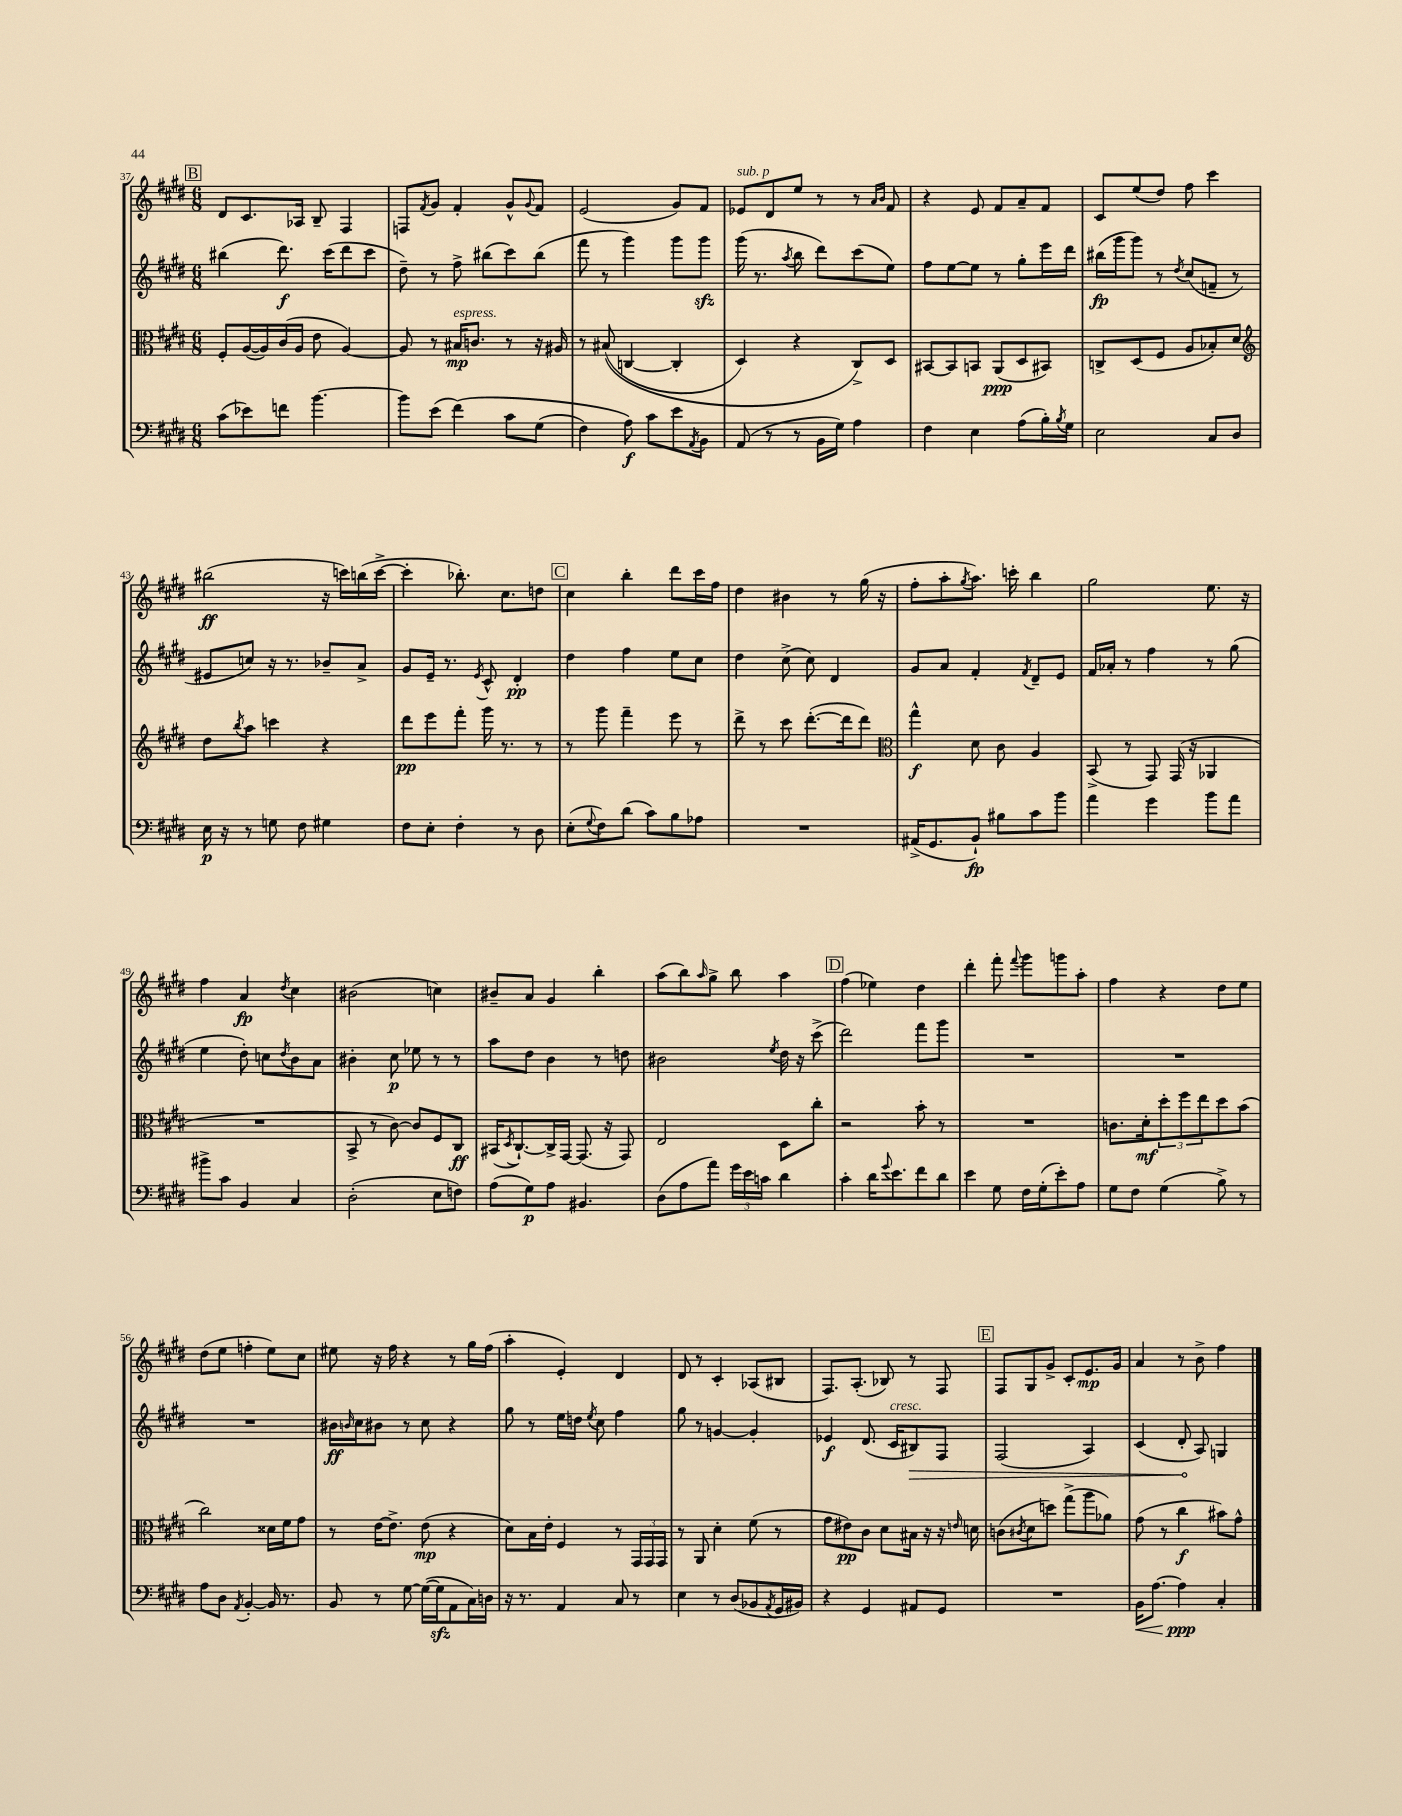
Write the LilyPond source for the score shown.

<<
\new StaffGroup <<
\new Staff = "s0" {
    \clef treble \key e \major \numericTimeSignature \time 6/8
    \mark \markup { \box "B" } dis'8 cis'8. aes16 b8-- fis4 |
    f8 \acciaccatura { fis'8 } gis'8 fis'4-. gis'8-^ \appoggiatura { gis'8 } fis'8 |
    e'2( gis'8) fis'8 |
    ees'8^\markup { \italic "sub. p" } dis'8 e''8 r8 r8 \grace { a'16 b'16 } fis'8 |
    r4 e'8 fis'8 a'8-- fis'8 |
    cis'8 e''8( dis''8) fis''8 cis'''4 |
    bis''2\ff( r16 c'''16) b''16( c'''16~-> |
    c'''4-. bes''8.-.) cis''8. d''8 |
    \mark \markup { \box "C" } cis''4 b''4-. dis'''8 cis'''16 fis''16 |
    dis''4 bis'4 r8 gis''16( r16 |
    fis''8-. a''8-. \acciaccatura { gis''8 } a''8.) c'''16-. b''4 |
    gis''2 e''8. r16 |
    fis''4 a'4\fp \acciaccatura { dis''8 } cis''4 |
    bis'2( c''4) |
    bis'8-- a'8 gis'4 b''4-. |
    a''8( b''8) \grace { a''16 } gis''8-> b''8 a''4 |
    \mark \markup { \box "D" } fis''4( ees''4) dis''4 |
    dis'''4-. fis'''8-. \appoggiatura { fis'''8 } gis'''8 g'''8 a''8-. |
    fis''4 r4 dis''8 e''8 |
    dis''8( e''8 f''4-. e''8) cis''8 |
    eis''8 r16 fis''16 r4 r8 gis''16 fis''16( |
    a''4-. e'4-.) dis'4 |
    dis'8 r8 cis'4-. aes8( bis8 |
    fis8.) a8.-.( bes8) r8 fis8 |
    \mark \markup { \box "E" } fis8 gis8 gis'8-> cis'8-. e'8.\mp gis'16 |
    a'4 r8 b'8-> fis''4 \bar "|." |
}
\new Staff = "s1" {
    \clef treble \key e \major \numericTimeSignature \time 6/8
    \mark \markup { \box "B" } bis''4( dis'''8.\f) cis'''16( dis'''8 cis'''8 |
    dis''8--) r8 fis''8-> bis''8( cis'''8) bis''8( |
    fis'''8 r8 gis'''4) gis'''8 gis'''8\sfz |
    gis'''16( r8. \acciaccatura { a''8 } b''8 dis'''8) cis'''8( e''8) |
    fis''8 e''8~ e''8 r8 gis''8-. e'''16 dis'''16 |
    bis''16\fp( gis'''16 gis'''8) r8 \acciaccatura { dis''8 } cis''8( f'8-- r8 |
    eis'8 c''8) r16 r8. bes'8-- a'8-> |
    gis'8 e'16-- r8. \acciaccatura { e'8 } cis'8-^ dis'4-.\pp |
    \mark \markup { \box "C" } dis''4 fis''4 e''8 cis''8 |
    dis''4 cis''8->( cis''8) dis'4 |
    gis'8 a'8 fis'4-. \acciaccatura { fis'8 } dis'8-- e'8 |
    fis'16 aes'16-. r8 fis''4 r8 gis''8( |
    e''4 dis''8-.) c''8 \acciaccatura { dis''8 } b'8 a'8 |
    bis'4-. cis''8\p ees''8 r8 r8 |
    a''8 dis''8 b'4 r8 d''8 |
    bis'2 \acciaccatura { e''8 } dis''16 r16 cis'''8->( |
    \mark \markup { \box "D" } dis'''2) fis'''8 gis'''8 |
    R2. |
    R2. |
    R2. |
    bis'16\ff \grace { b'16 } cis''16 bis'8 r8 cis''8 r4 |
    gis''8 r8 e''16 d''16 \acciaccatura { e''8 } cis''8 fis''4 |
    gis''8 r8 g'4~ g'4-. |
    ees'4\f dis'8.( cis'16^\markup { \italic "cresc." } \once \override Hairpin.circled-tip = ##t bis8\>) fis8 |
    \mark \markup { \box "E" } fis2( a4) |
    cis'4( dis'8-.\! a8) g4 \bar "|." |
}
\new Staff = "s2" {
    \clef alto \key e \major \numericTimeSignature \time 6/8
    \mark \markup { \box "B" } fis8-. a16~( a16) cis'16( a16 e'8 a4~) |
    a8 r8 bis16\mp^\markup { \italic "espress." } c'8. r8 r16 ais16 |
    r8 bis8(\( c4~ c4-. |
    dis4) r4 cis8->\) dis8 |
    bis,8~ bis,8 b,8 a,8\ppp( dis8 bis,8) |
    c8-> dis8( fis8 a8 bes8-.) dis'8 |
    \clef treble dis''8 \acciaccatura { b''8 } a''8 c'''4 r4 |
    dis'''8\pp e'''8 fis'''8-. gis'''16 r8. r8 |
    \mark \markup { \box "C" } r8 gis'''8 fis'''4-- e'''8 r8 |
    dis'''8-> r8 cis'''8 dis'''8.~-.( dis'''16 dis'''8) |
    \clef alto gis''4-^\f dis'8 cis'8 a4 |
    b,8->( r8 gis,8) gis,16( r16 aes,4 |
    R2. |
    b,8-> r8 cis'8~) cis'8 fis8 cis8\ff |
    bis,16( \acciaccatura { dis8 } cis8.~-!) cis16-> gis,16~ gis,8.( r16 gis,8) |
    e2 dis8 cis''8-. |
    \mark \markup { \box "D" } r2 b'8-. r8 |
    R2. |
    c'8. dis'16-.\mf \tuplet 3/2 { dis''8-. fis''8 e''8 } dis''8 b'8( |
    cis''2) disis'16 fis'16 gis'8 |
    r8 e'16~ e'8.-> e'8\mp( r4 |
    dis'8) b16 e'16-. fis4 r8 \tuplet 3/2 { gis,16 gis,16 gis,16 } |
    r8 a,8 dis'4-. fis'8( r8 |
    gis'8 eis'8\pp) cis'8 dis'8 bis16 r16 r16 \grace { e'16 } d'16 |
    \mark \markup { \box "E" } c'8( \acciaccatura { cis'8 } dis'8 d''8) gis''8->( a''8 aes'8) |
    gis'8( r8 cis''4\f bis'8) gis'8-^ \bar "|." |
}
\new Staff = "s3" {
    \clef bass \key e \major \numericTimeSignature \time 6/8
    \mark \markup { \box "B" } cis'8( ees'8) f'8 b'4.~ |
    b'8 e'8( fis'4)\( cis'8 gis8( |
    fis4) a8\f\) cis'8 e'8 \acciaccatura { a,8 } b,8 |
    a,8( r8 r8 b,16 gis16) a4 |
    fis4 e4 a8( b16-.) \acciaccatura { b8 } gis16 |
    e2 cis8 dis8 |
    e16\p r16 r8 g8 fis8 gis4 |
    fis8 e8-. fis4-. r8 dis8 |
    \mark \markup { \box "C" } e8-.( \appoggiatura { gis8 } fis8) dis'8( cis'8) b8 aes8 |
    R2. |
    ais,16->( gis,8. b,8-!\fp) bis8 cis'8 b'8 |
    a'4 gis'4 b'8 a'8 |
    bis'8-> cis'8 b,4 cis4 |
    dis2-.( e8 f8) |
    a8( gis8\p) a8 bis,4. |
    dis8( a8 a'8) \tuplet 3/2 { gis'16 e'16 c'16 } dis'4 |
    \mark \markup { \box "D" } cis'4-. dis'16 \appoggiatura { gis'8 } e'8. fis'8 dis'8 |
    e'4 gis8 fis16 gis16-.( e'8-.) a8 |
    gis8 fis8 gis4( b8->) r8 |
    a8 dis8 \acciaccatura { a,8 } b,4~-. b,16 r8. |
    b,8 r8 gis8~ gis16~( gis16\sfz a,8 cis16) d16 |
    r16 r8. a,4 cis8 r8 |
    e4 r8 dis8( bes,8 \acciaccatura { a,8 } gis,16 bis,16) |
    r4 gis,4 ais,8 gis,8 |
    \mark \markup { \box "E" } R2. |
    b,16\< a8.~ a4\ppp\! cis4-. \bar "|." |
}
>>
>>
\layout { \context { \Score currentBarNumber = #37 } }
